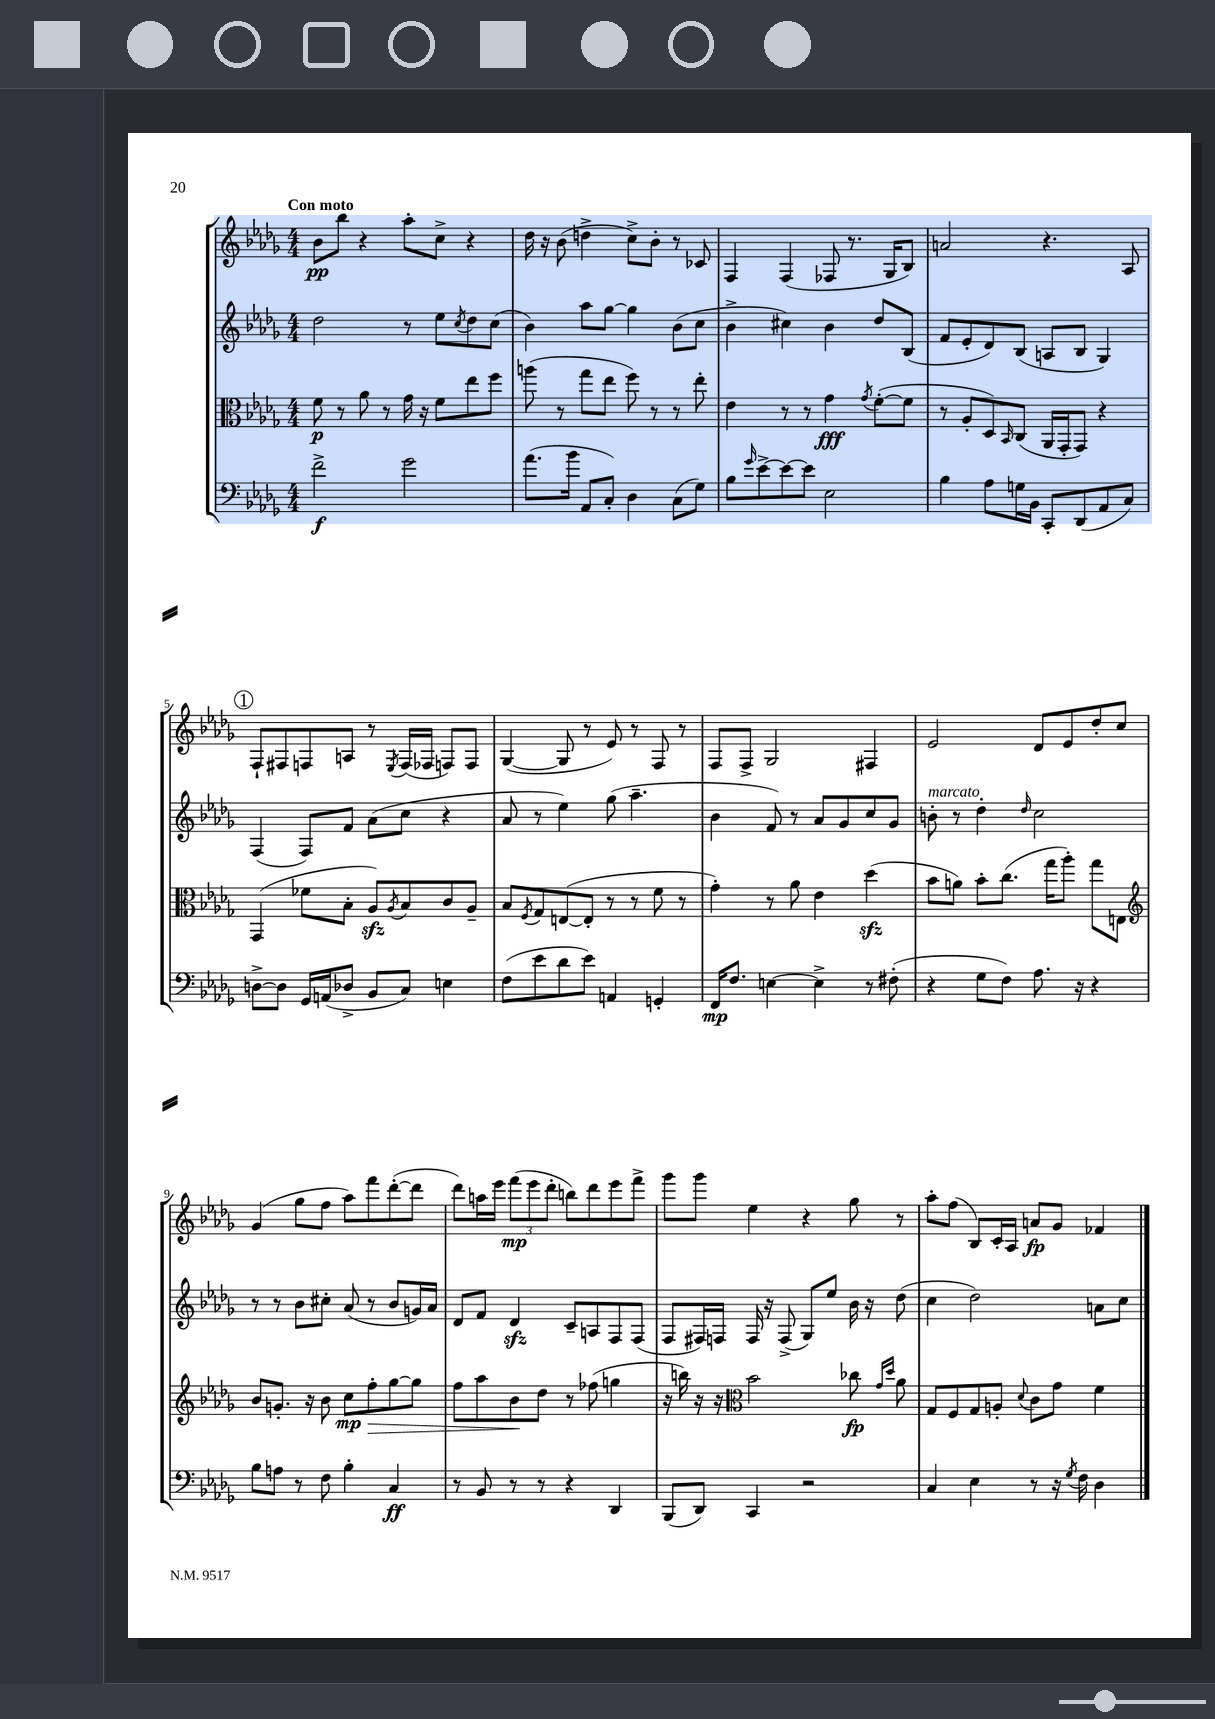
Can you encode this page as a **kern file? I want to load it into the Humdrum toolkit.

**kern	**dynam	**kern	**dynam	**kern	**kern	**dynam
*part4	*part4	*part3	*part3	*part2	*part1	*part1
*staff4	*staff4	*staff3	*staff3	*staff2	*staff1	*staff1
*clefF4	*	*clefC3	*	*clefG2	*clefG2	*
*k[b-e-a-d-g-]	*	*k[b-e-a-d-g-]	*	*k[b-e-a-d-g-]	*k[b-e-a-d-g-]	*
*M4/4	*	*M4/4	*	*M4/4	*M4/4	*
=1	=1	=1	=1	=1	=1	=1
!	!	!	!	!	!LO:TX:a:B:t=Con moto	!
2f^\	f	8f\	p	2dd-\	8b-\L	pp
.	.	8r	.	.	8bb-\J	.
.	.	8a-\	.	.	4r	.
.	.	8r	.	.	.	.
2g-\	.	16g-\	.	8r	8aa-'\L	.
.	.	16r	.	.	.	.
.	.	8f\L	.	8ee-\L	8cc^\J	.
.	.	.	.	8qcc/	.	.
.	.	8ee-\	.	8dd-\	4r	.
.	.	8ff\J	.	(8cc\J	.	.
=2	=2	=2	=2	=2	=2	=2
(8.a-\L	.	(8aan\	.	4b-\)	16dd-\	.
.	.	.	.	.	16r	.
.	.	8r	.	.	(8b-\	.
16b-\Jk	.	.	.	.	.	.
8AA-/L	.	8gg-\L	.	8aa-\L	4ddn^\	.
8C'/J)	.	8ee-\J	.	[8gg-\J	.	.
4D-\	.	8ff\)	.	4gg-\]	8cc^\L)	.
.	.	8r	.	.	8b-'\J	.
(8C\L	.	8r	.	(8b-\L	8r	.
8G-\J)	.	8ee-'\	.	8cc\J	8c-X/	.
=3	=3	=3	=3	=3	=3	=3
8B-\L	.	4e-\	.	4b-^\	4F/	.
16qqg-/	.	.	.	.	.	.
[8e-^\	.	.	.	.	.	.
8e-\_	.	8r	.	4cc#X\)	(4F/	.
8e-\J]	.	8r	.	.	.	.
2E-\	.	4g-\	fff	4b-\	8F-X/	.
.	.	.	.	.	8.r	.
.	.	8qg-/	.	.	.	.
.	.	([8f'\L	.	8dd-/L	.	.
.	.	.	.	.	16G-/KL	.
.	.	8f\J]	.	(8B-/J	8B-/J)	.
=4	=4	=4	=4	=4	=4	=4
4B-\	.	8r	.	8f/L	2an/	.
.	.	8A-'/L	.	8e-'/	.	.
8A-\L	.	8D-/)	.	8d-/)	.	.
.	.	16qqBB-/	.	.	.	.
16Gn\L	.	(8C/J	.	(8B-/J	.	.
16BB-\JJ	.	.	.	.	.	.
8CC'/L	.	16AA-/LL	.	8An/L	4.r	.
.	.	16GG-'/J	.	.	.	.
(8DD-/	.	8GG-/J)	.	8B-/J	.	.
8AA-/	.	4r	.	4G-/)	.	.
8C/J)	.	.	.	.	8A-/	.
!!LO:LB:g=z
!!LO:REH:place=s1:t=1
=5	=5	=5	=5	=5	=5	=5
[8Dn^\L	.	(4GG-/	.	(4F/	8F`/L	.
8D\J]	.	.	.	.	8F#X/	.
16GG-/LL	.	8f-X\L	.	8F/L)	8Fn/	.
(16AAn/J	.	.	.	.	.	.
8D-X^/J	.	8B-'\J	.	8f/J	8An/J	.
8BB-/L	.	8A-zz/L)	.	(8a-\L	8r	.
.	.	8qA-/	.	.	8qE-/	.
8C/J)	.	8B-/	.	8cc\J	(16F/LL	.
.	.	.	.	.	16F-X/JJ	.
4En\	.	8c/	.	4r	8Fn/L)	.
.	.	8A-~/J	.	.	8F/J	.
=6	=6	=6	=6	=6	=6	=6
(8F\L	.	8B-/L	.	8a-/	([4G-/	.
.	.	8qF/	.	.	.	.
8e-\	.	8G-/	.	8r	.	.
8d-\	.	([8En/	.	4ee-\)	8G-/]	.
8e-\J)	.	8E'/J]	.	.	8r	.
4AAn/	.	8r	.	(8gg-\	8e-/)	.
.	.	8r	.	4.aa-~\	8r	.
4GGn'/	.	8f\	.	.	8F/	.
.	.	8r	.	.	8r	.
=7	=7	=7	=7	=7	=7	=7
16FF/KL	mp	4g-'\)	.	4b-\	8F/L	.
8.F/J	.	.	.	.	.	.
.	.	.	.	.	8F^/J	.
[4En\	.	8r	.	8f/)	2G-/	.
.	.	8a-\	.	8r	.	.
4E^\]	.	4e-\	.	8a-/L	.	.
.	.	.	.	8g-/	.	.
8r	.	(4dd-zz\	.	8cc/	4F#X/	.
(8F#X'\	.	.	.	8g-/J	.	.
=8	=8	=8	=8	=8	=8	=8
!	!	!	!	!LO:TX:a:i:t=marcato	!	!
4r	.	8b-\L	.	8bn'\	2e-/	.
.	.	8an\J)	.	8r	.	.
8G-\L	.	8b-'\L	.	4dd-'\	.	.
8F\J)	.	(8.cc\J	.	.	.	.
.	.	.	.	16qqdd-/	.	.
8.A-\	.	.	.	2cc\	8d-/L	.
.	.	16gg-\KL	.	.	.	.
.	.	8aa-'\J)	.	.	8e-/	.
16r	.	.	.	.	.	.
4r	.	8gg-\L	.	.	8dd-'/	.
.	.	8En\J	.	.	8cc/J	.
!!LO:LB:g=z
=9	=9	=9	=9	=9	=9	=9
*	*	*clefG2	*	*	*	*
8B-\L	.	8b-/L	.	8r	(4g-/	.
8An\J	.	8.gn'/J	.	8r	.	.
8r	.	.	.	8b-\L	8gg-\L	.
.	.	16r	.	.	.	.
8F\	.	8b-\	.	8cc#X'\J	8ff\J	.
4B-'\	.	8cc\L	mp	(8a-/	8aa-\L)	.
!	!	!	!LO:HP:b	!	!	!
.	.	8ff'\	>	8r	8fff\	.
4C/	ff	[8gg-\	.	8b-/L	([8ddd-'\	.
.	.	8gg-\J]	.	16gn/L)	8ddd-\J]	.
.	.	.	.	16a-/JJ	.	.
=10	=10	=10	=10	=10	=10	=10
8r	.	8ff\L	.	8d-/L	8ddd-\L)	.
8BB-/	.	8aa-\	.	8f/J	16aan\L	.
.	.	.	.	.	16eee-\JJ	.
8r	.	8b-\	.	4d-zz/	(12fff\L	mp
.	.	.	.	.	12eee-\	.
8r	.	8dd-\J	]	.	.	.
.	.	.	.	.	12ddd-'\J	.
4r	.	8r	.	8c~/L	8bbn\L)	.
.	.	(8ff-X\	.	8An/	8ddd-\	.
4DD-/	.	4ggn\	.	8F/	8eee-\	.
.	.	.	.	(8F/J	8fff^\J	.
=11	=11	=11	=11	=11	=11	=11
(8BBB-/L	.	16r	.	8F/L	8ggg-\L	.
.	.	16bbn\)	.	.	.	.
8DD-/J)	.	16r	.	16F#X/L)	8ggg-\J	.
.	.	16r	.	16Fn/JJ	.	.
*	*	*clefC3	*	*	*	*
4CC/	.	2b-\	.	16F/	4ee-\	.
.	.	.	.	16r	.	.
.	.	.	.	(8F^/	.	.
2r	.	.	.	8G-/L)	4r	.
.	.	.	.	8ee-/J	.	.
.	.	8cc-X\	fp	16b-\	8gg-\	.
.	.	.	.	16r	.	.
.	.	16qqg-/LL	.	.	.	.
.	.	16qqdd-/JJ	.	.	.	.
.	.	8a-\	.	(8dd-\	8r	.
=12	=12	=12	=12	=12	=12	=12
4C/	.	8G-/L	.	4cc\	8aa-'\L	.
.	.	8F/	.	.	(8ff\J	.
4E-\	.	8G-/	.	2dd-\)	8B-/L)	.
.	.	8An'/J	.	.	16c'/L	.
.	.	.	.	.	16A-/JJ	.
.	.	8qqd-/	.	.	.	.
8r	.	8c\L	.	.	8an/L	fp
16r	.	8g-\J	.	.	8g-/J	.
8qG-/	.	.	.	.	.	.
16F\	.	.	.	.	.	.
4D-\	.	4f\	.	8an\L	4f-X/	.
.	.	.	.	8cc\J	.	.
==	==	==	==	==	==	==
*-	*-	*-	*-	*-	*-	*-
